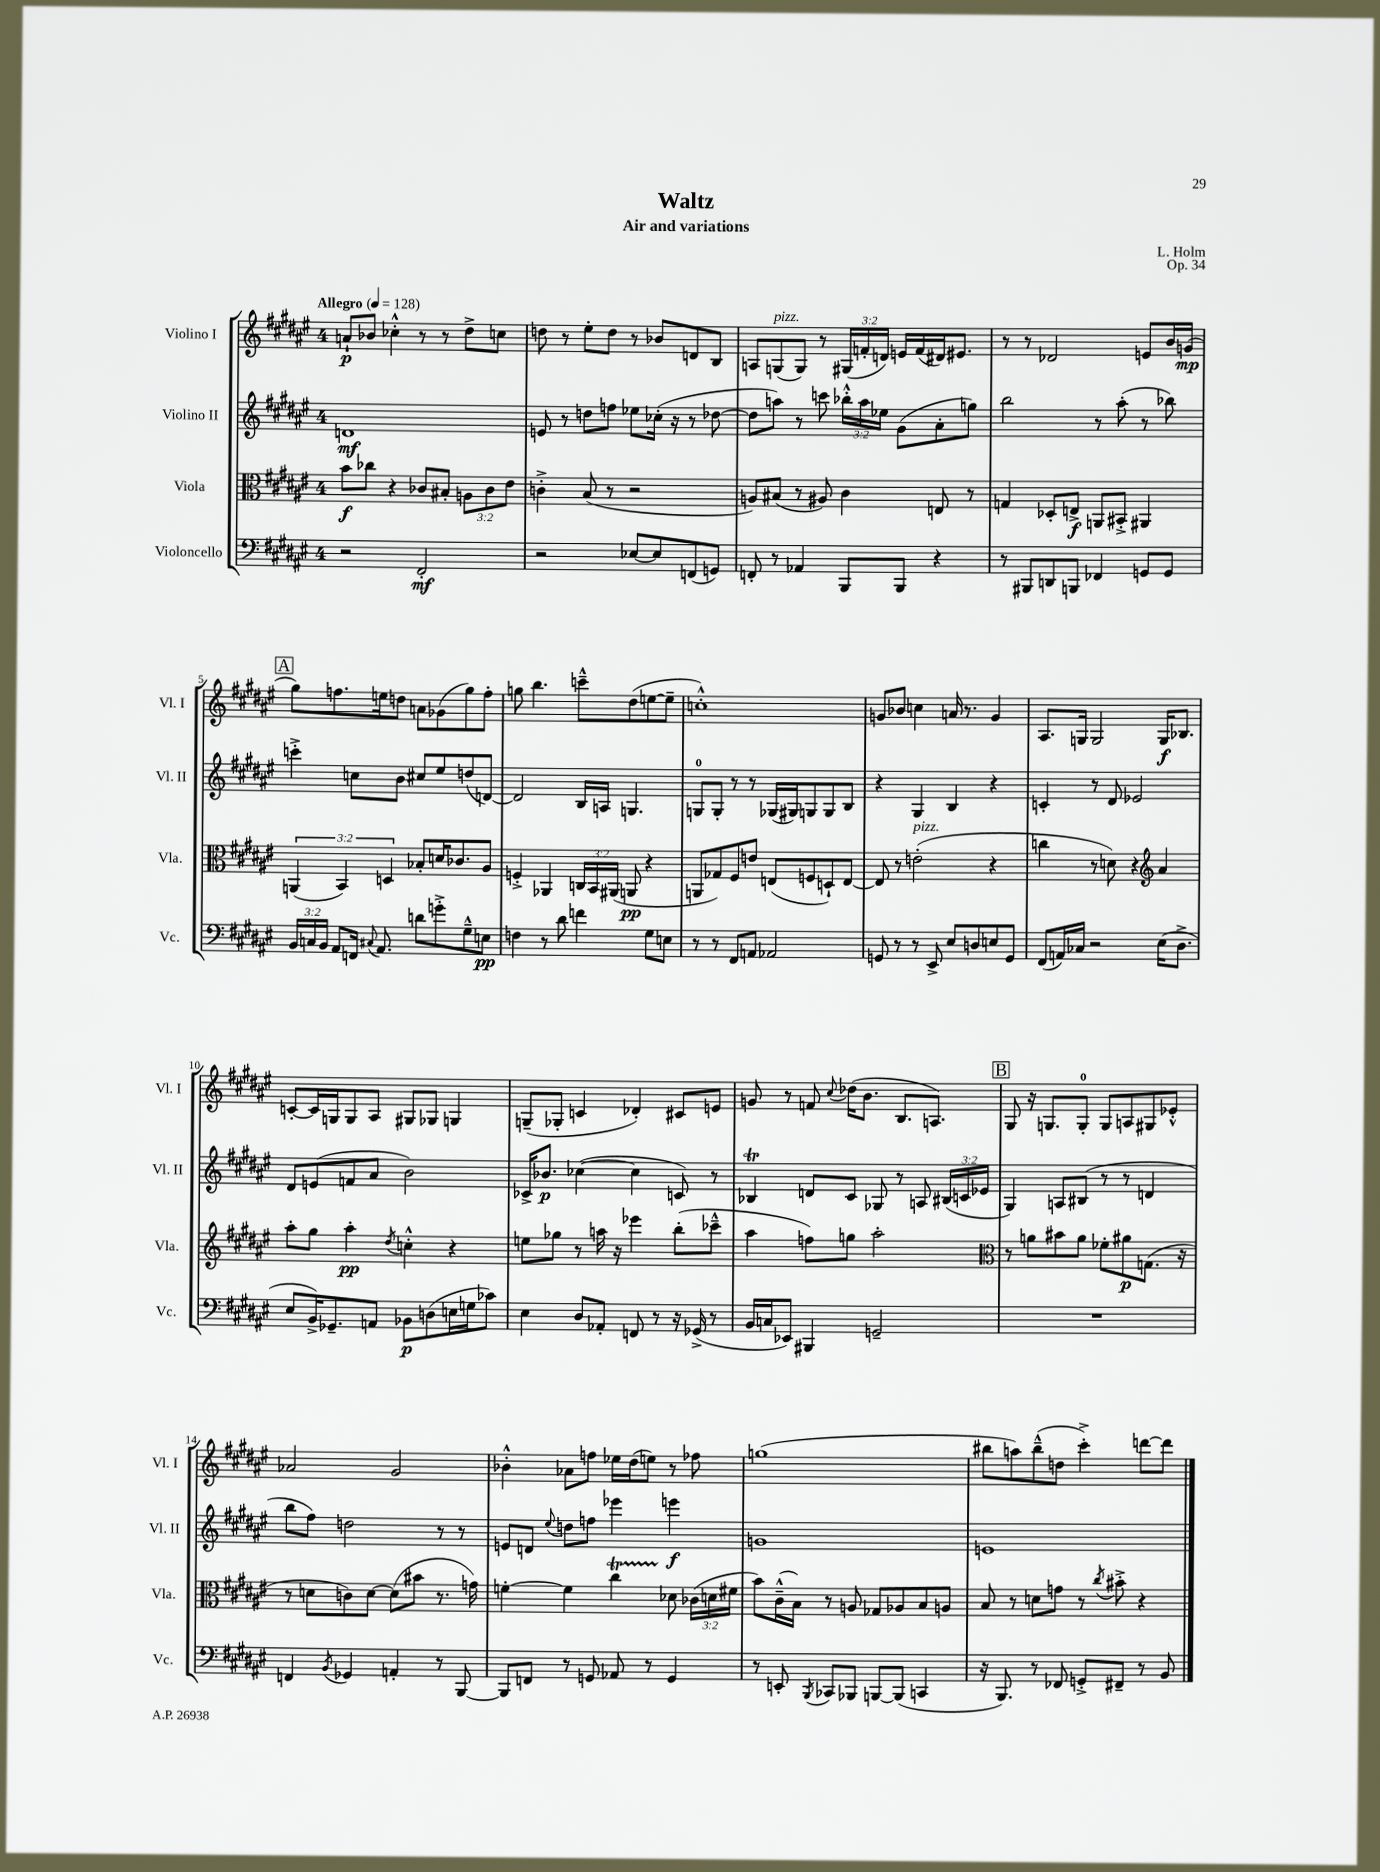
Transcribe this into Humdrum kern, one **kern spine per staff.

**kern	**dynam	**kern	**dynam	**kern	**dynam	**kern	**dynam
*part4	*part4	*part3	*part3	*part2	*part2	*part1	*part1
*staff4	*staff4	*staff3	*staff3	*staff2	*staff2	*staff1	*staff1
*I"Violoncello	*	*I"Viola	*	*I"Violino II	*	*I"Violino I	*
*I'Vc.	*	*I'Vla.	*	*I'Vl. II	*	*I'Vl. I	*
*clefF4	*	*clefC3	*	*clefG2	*	*clefG2	*
*k[f#c#g#d#a#e#]	*	*k[f#c#g#d#a#e#]	*	*k[f#c#g#d#a#e#]	*	*k[f#c#g#d#a#e#]	*
*M4/4	*	*M4/4	*	*M4/4	*	*M4/4	*
*MM128	*	*MM128	*	*MM128	*	*MM128	*
=1	=1	=1	=1	=1	=1	=1	=1
!	!	!	!	!	!	!LO:TX:a:B:t=Allegro	!
2r	.	8b\L	f	1dn	mf	8an`/L	p
.	.	8cc-X\J	.	.	.	8b-X/J	.
.	.	4r	.	.	.	4cc-X'^^\	.
2FF#'/	mf	8c-X/L	.	.	.	8r	.
.	.	8B#X'/J	.	.	.	8r	.
.	.	12An\L	.	.	.	8dd#^\L	.
.	.	12c-\	.	.	.	.	.
.	.	.	.	.	.	8ccn\J	.
.	.	12e#\J	.	.	.	.	.
=2	=2	=2	=2	=2	=2	=2	=2
2r	.	4cn'^\	.	8en/	.	8ddn\	.
.	.	.	.	8r	.	8r	.
.	.	(8B/	.	8ddn\L	.	8ee#'\L	.
.	.	8r	.	8ffn\J	.	8dd\J	.
[8E-X/L	.	2r	.	8ee-X\L	.	8r	.
8E-/]	.	.	.	(16cc-X'\Jk	.	8b-X/L	.
.	.	.	.	16r	.	.	.
(8FFn/	.	.	.	8r	.	8dn/	.
8GGn/J)	.	.	.	[8dd-X\	.	8B/J	.
=3	=3	=3	=3	=3	=3	=3	=3
8FFn'/	.	8An/L)	.	8dd-\L]	.	8An/L	.
!	!	!	!	!	!	!LO:TX:a:i:t=pizz.	!
8r	.	(8B#X/J	.	8aan\J)	.	(8Gn/	.
4AA-X/	.	8r	.	8r	.	8G/J)	.
.	.	8A#X/)	.	8cccn\	.	8r	.
8BBB/L	.	4c#\	.	24bb-X'^^\LL	.	(24G#X/LL	.
.	.	.	.	24aa\	.	24fn'/	.
.	.	.	.	24ee-X\JJ	.	24dn/JJ)	.
8BBB/J	.	.	.	(8g#\L	.	16en/LL	.
.	.	.	.	.	.	(16f/	.
4r	.	8En/	.	8a#'\	.	16d#X/J)	.
.	.	.	.	.	.	8.e#X/J	.
.	.	8r	.	8ggn\J)	.	.	.
=4	=4	=4	=4	=4	=4	=4	=4
8r	.	4Gn/	.	2bb\	.	8r	.
8BBB#X/L	.	.	.	.	.	8r	.
8DDn/	.	8D-X'/L	.	.	.	2d-X/	.
8BBBn/J	.	8En^/J	f	.	.	.	.
4FF-X/	.	8AAn/L	.	8r	.	.	.
.	.	8BB#X'^/J	.	(8aa#'\	.	.	.
8GGn/L	.	4AA#X/	.	8r	.	8en/L	.
8GG/J	.	.	.	8bb-X\)	.	16b/L	.
.	.	.	.	.	.	(16gn/JJ	mp
!!LO:LB:g=z
!!LO:REH:place=s1:t=A
=5	=5	=5	=5	=5	=5	=5	=5
24BB/LL	.	(6AAn/	.	4cccn'^\	.	8gg#\L)	.
24Cn/	.	.	.	.	.	.	.
24BB/JJ	.	.	.	.	.	.	.
8AA#/L	.	.	.	.	.	8.ffn\	.
.	.	6BB/)	.	.	.	.	.
16FFn/Jk	.	.	.	8ccn\L	.	.	.
8qqC#X/	.	.	.	.	.	.	.
8.AA#/	.	.	.	.	.	16een\k	.
.	.	6Dn/	.	.	.	.	.
.	.	.	.	8b\J	.	8ddn\J	.
8dn\L	.	8B-X'/L	.	8cc#X/L	.	8an\L	.
8gn'^\	.	16dn/K	.	8ee#/	.	(8g-X\	.
.	.	8.c-X/	.	.	.	.	.
8G#~^^\	.	.	.	(8ddn/	.	8gg#\)	.
8En\J	pp	8A#/J	.	[8dn/J)	.	8ff'\J	.
=6	=6	=6	=6	=6	=6	=6	=6
4Fn\	.	4Fn'^/	.	2d/]	.	8ggn\	.
.	.	.	.	.	.	4.bb\	.
8r	.	4AA-X/	.	.	.	.	.
8d#\	.	.	.	.	.	.	.
4fn\	.	24Cn/LL	.	16B/LL	.	8cccn~^^\L	.
.	.	24BB/	.	.	.	.	.
.	.	.	.	16An/JJ	.	.	.
.	.	(24AA#X/JJ	.	.	.	.	.
.	.	8AAn/	pp	4.Gn/	.	(8dd#\	.
8G#\L	.	4r	.	.	.	[8een\	.
8En\J	.	.	.	.	.	8ee~\J]	.
=7	=7	=7	=7	=7	=7	=7	=7
8r	.	8AAn/L	.	8Gn/L	.	1ccn'^^)	.
8r	.	8G-X/)	.	8G'/J	.	.	.
8FF#/L	.	8F#/	.	8r	.	.	.
8AAn/J	.	8en/J	.	8r	.	.	.
2AA-X/	.	(8En/L	.	(16G-X/LL	.	.	.
.	.	.	.	16G#X/J)	.	.	.
.	.	8Fn/	.	8Gn/	.	.	.
.	.	8Dn`/)	.	8G/	.	.	.
.	.	[8E/J	.	8B/J	.	.	.
=8	=8	=8	=8	=8	=8	=8	=8
8GGn/	.	8E/]	.	4r	.	8gn/L	.
8r	.	8r	.	.	.	8b-X/J	.
!	!	!LO:TX:a:i:t=pizz.	!	!	!	!	!
8r	.	(2en'\	.	4G#/	.	4ccn\	.
8EE#^/	.	.	.	.	.	.	.
8E#/L	.	.	.	4B/	.	16an/	.
.	.	.	.	.	.	8.r	.
8Dn/	.	.	.	.	.	.	.
8En/	.	4r	.	4r	.	4g/	.
8GG/J	.	.	.	.	.	.	.
=9	=9	=9	=9	=9	=9	=9	=9
(8FF#/L	.	4ccn\	.	4cn'/	.	8.A#/L	.
16AAn/L)	.	.	.	.	.	.	.
16C-X/JJ	.	.	.	.	.	16Gn/Jk	.
2r	.	8r	.	8r	.	2G/	.
.	.	8dn\)	.	8d#/	.	.	.
.	.	4r	.	2e-X/	.	.	.
*	*	*clefG2	*	*	*	*	*
(16E#\KL	.	4a#/	.	.	.	16G/KL	f
8.D#^\J	.	.	.	.	.	8.B-X/J	.
!!LO:LB:g=z
=10	=10	=10	=10	=10	=10	=10	=10
8E#/L	.	8aa#'\L	.	8d#/L	.	[8cn'/L	.
16BB^/K)	.	8gg#\J	.	(8en/	.	16c/L]	.
8.GG-X~/	.	.	.	.	.	16Gn/J	.
.	.	4aa#'\	pp	8fn/	.	8G/	.
8AAn/J	.	.	.	8a#/J	.	8A#/J	.
.	.	8qdd#/	.	.	.	.	.
8BB-X\L	p	4ccn'^^\	.	2b\)	.	8G#X/L	.
(8Dn\	.	.	.	.	.	8G-X/J	.
16En\L	.	4r	.	.	.	4Gn/	.
16Gn\J	.	.	.	.	.	.	.
8c-X\J)	.	.	.	.	.	.	.
=11	=11	=11	=11	=11	=11	=11	=11
4E#\	.	8een\L	.	16c-X^/KL	.	(8Gn~/L	.
.	.	.	.	8.b-X/J	p	.	.
.	.	8gg-X\J	.	.	.	8G-X'/J	.
8D#/L	.	8r	.	([4cc-X\	.	4cn/	.
8AA-X'/J	.	16aan\	.	.	.	.	.
.	.	16r	.	.	.	.	.
8FFn/	.	4eee-X\	.	4cc-\]	.	4d-X'/)	.
8r	.	.	.	.	.	.	.
16r	.	(8bb'\L	.	8cn/)	.	8c#X/L	.
(16GG-X^/	.	.	.	.	.	.	.
8r	.	8ccc-X~^^\J	.	8r	.	8en/J	.
=12	=12	=12	=12	=12	=12	=12	=12
16BB/LL	.	4aa#\	.	4B-XT/	.	8gn/	.
16Cn/J	.	.	.	.	.	.	.
8EE-X/J)	.	.	.	.	.	8r	.
4BBB#X/	.	8ffn\L)	.	8dn/L	.	8fn/	.
.	.	.	.	.	.	8qqcc#/	.
.	.	8ggn\J	.	8c#/J	.	(16dd-X\KL	.
.	.	.	.	.	.	8.b\J	.
2GGn~/	.	2aa#'\	.	8G-X/	.	.	.
.	.	.	.	8r	.	8.B/L	.
.	.	.	.	8An/	.	.	.
.	.	.	.	.	.	8.An/J)	.
.	.	.	.	(24B#X/LL	.	.	.
.	.	.	.	24cn/	.	.	.
.	.	.	.	24e-X/JJ	.	.	.
!!LO:REH:place=s1:t=B
=13	=13	=13	=13	=13	=13	=13	=13
*	*	*clefC3	*	*	*	*	*
1r	.	8r	.	4G#/)	.	8G#/	.
.	.	8an\L	.	.	.	16r	.
.	.	.	.	.	.	8.Gn/L	.
.	.	8b#X\	.	8An/L	.	.	.
.	.	8a\J	.	(8B#X/J	.	8G'/J	.
.	.	8f-X'\L	.	8r	.	8G/L	.
.	.	8a#X\	p	8r	.	8An/	.
.	.	(8.Gn\J	.	4dn/	.	8G#X/	.
.	.	.	.	.	.	8e-X'^^/J	.
.	.	16r	.	.	.	.	.
!!LO:LB:g=z
=14	=14	=14	=14	=14	=14	=14	=14
4FFn/	.	8r	.	8bb\L	.	2a-X/	.
.	.	8dn\L	.	8ff#\J)	.	.	.
8qBB/	.	.	.	.	.	.	.
4GG-X/	.	8cn\)	.	2ddn\	.	.	.
.	.	[8d\J	.	.	.	.	.
4AAn'/	.	(8d\L]	.	.	.	2g#/	.
.	.	8b#X\J	.	.	.	.	.
8r	.	8.r	.	8r	.	.	.
[8BBB/	.	.	.	8r	.	.	.
.	.	16gn\)	.	.	.	.	.
=15	=15	=15	=15	=15	=15	=15	=15
8BBB/L]	.	[4fn'\	.	8en/L	.	4b-X'^^\	.
8FFn/J	.	.	.	8dn/J	.	.	.
.	.	.	.	8qqee#/	.	.	.
8r	.	4f\]	.	8ddn\L	.	8a-X\L	.
8GGn/	.	.	.	8ffn\J	.	8ffn\J	.
8AA-X/	.	4cc#T\	.	4eee-X\	.	16ee-X\LL	.
.	.	.	.	.	.	(16dd#\J	.
8r	.	.	.	.	.	8een\J)	.
4GG/	.	8d-X\	.	4eeen\	f	8r	.
.	.	(24c-X\LL	.	.	.	8ff-X\	.
.	.	24dn\	.	.	.	.	.
.	.	24f#X\JJ	.	.	.	.	.
=16	=16	=16	=16	=16	=16	=16	=16
8r	.	8b\L)	.	1gn	.	(1ggn	.
8EEn'/	.	(16c#~^^\L	.	.	.	.	.
.	.	16B\JJ)	.	.	.	.	.
8qBBB/	.	.	.	.	.	.	.
8CC-X/L	.	8r	.	.	.	.	.
8BBB-X/J	.	8An/	.	.	.	.	.
[8BBBn/L	.	8G-X/L	.	.	.	.	.
(8BBB/J]	.	8A-X/	.	.	.	.	.
4CCn/	.	8B/	.	.	.	.	.
.	.	8An/J	.	.	.	.	.
=17	=17	=17	=17	=17	=17	=17	=17
16r	.	8B/	.	1en	.	8bb#X\L	.
8.BBB/)	.	.	.	.	.	.	.
.	.	8r	.	.	.	8aan\)	.
8r	.	8dn\L	.	.	.	(8bb#~^^\	.
8FF-X/	.	8gn\J	.	.	.	8ddn\J	.
8GGn'^/L	.	8r	.	.	.	4ccc#'^\)	.
.	.	8qcc#/	.	.	.	.	.
8FF#X~/J	.	8b#X'^\	.	.	.	.	.
8r	.	4r	.	.	.	[8dddn\L	.
8BB/	.	.	.	.	.	8ddd\J]	.
==	==	==	==	==	==	==	==
*-	*-	*-	*-	*-	*-	*-	*-
